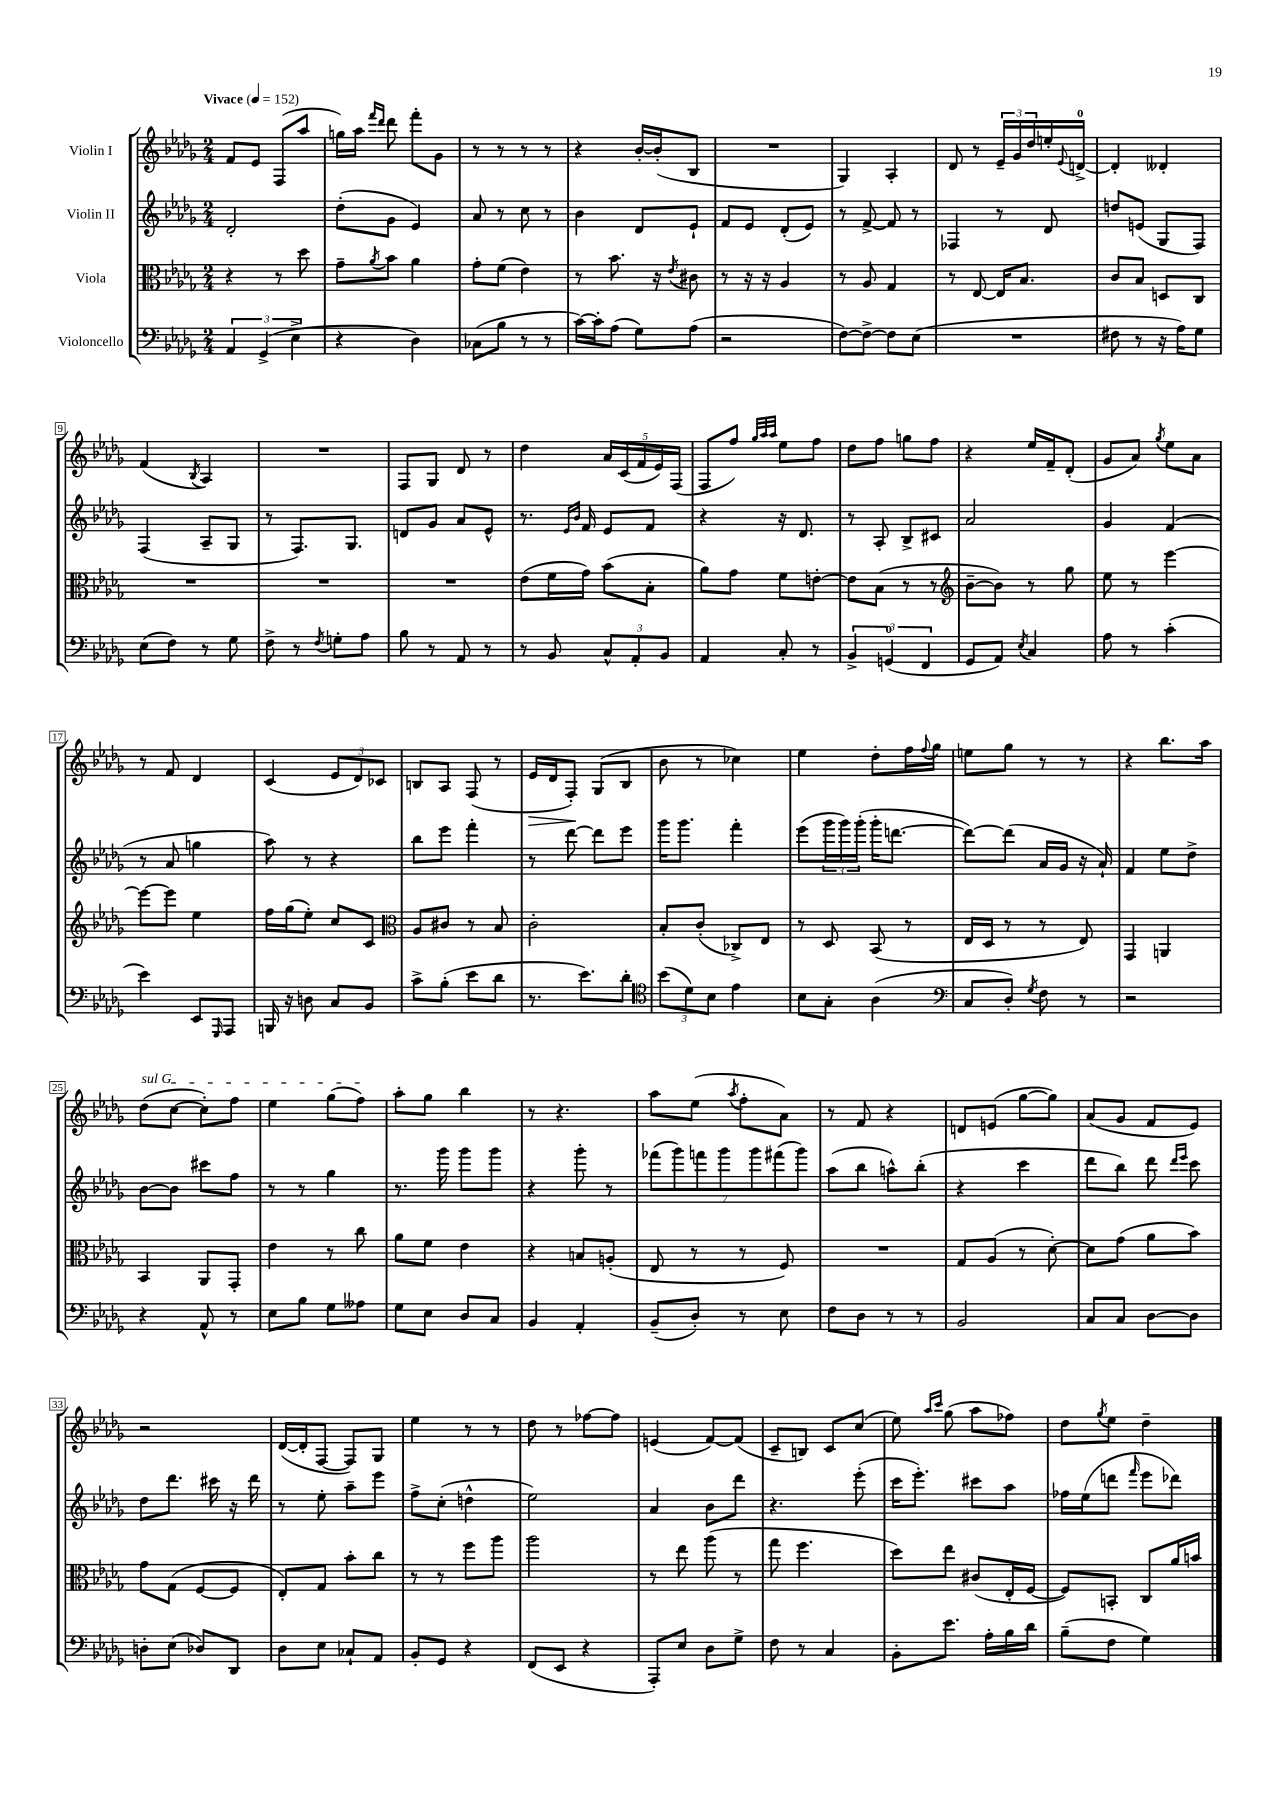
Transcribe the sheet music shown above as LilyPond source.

<<
\new StaffGroup <<
\new Staff = "s0" \with { instrumentName = "Violin I" } {
    \clef treble \key des \major \numericTimeSignature \time 2/4 \tempo "Vivace" 4 = 152
    f'8 ees'8 f8( aes''8 |
    g''16) aes''16 \grace { f'''16 des'''16 } des'''8 f'''8-. ges'8 |
    r8 r8 r8 r8 |
    r4 bes'16~-. bes'16-.( bes8 |
    R2 |
    ges4) aes4-. |
    des'8 r8 \tuplet 3/2 { ees'16-- ges'16 des''16 } e''16-. \appoggiatura { ees'8 } d'16-0~-> |
    d'4-. deses'4-. |
    f'4( \acciaccatura { bes8 } aes4) |
    R2 |
    f8 ges8 des'8 r8 |
    des''4 \tuplet 5/4 { aes'16 c'16( f'16 ees'16) f16( } |
    f8 f''8) \grace { ges''32 aes''32 aes''32 } ees''8 f''8 |
    des''8 f''8 g''8 f''8 |
    r4 ees''16 f'16-- des'8-.( |
    ges'8 aes'8) \acciaccatura { ges''8 } ees''8 aes'8 |
    r8 f'8 des'4 |
    c'4( \tuplet 3/2 { ees'8 des'8) ces'8 } |
    b8 aes8 f8( r8 |
    ees'16\> des'16 f8-.\!) ges8( bes8 |
    bes'8 r8 ces''4) |
    ees''4 des''8-. f''16 \appoggiatura { f''8 } ges''16 |
    e''8 ges''8 r8 r8 |
    r4 bes''8. aes''16 |
    \once \override TextSpanner.bound-details.left.text = \markup { \italic "sul G" } des''8\startTextSpan( c''8~ c''8-.) f''8 |
    ees''4 ges''8( f''8\stopTextSpan) |
    aes''8-. ges''8 bes''4 |
    r8 r4. |
    aes''8 ees''8( \acciaccatura { aes''8 } f''8-. aes'8) |
    r8 f'8 r4 |
    d'8 e'8( ges''8~ ges''8) |
    aes'8( ges'8 f'8 ees'8) |
    r2 |
    des'16~( des'16-. f8~ f8) ges8 |
    ees''4 r8 r8 |
    des''8 r8 fes''8~ fes''8 |
    e'4( f'8~) f'8( |
    c'8-- b8) c'8 c''8( |
    ees''8) \grace { aes''16 c'''16 } ges''8( aes''8 fes''8) |
    des''8 \acciaccatura { ges''8 } ees''8 des''4-- \bar "|." |
}
\new Staff = "s1" \with { instrumentName = "Violin II" } {
    \clef treble \key des \major \numericTimeSignature \time 2/4
    des'2-. |
    des''8-.( ges'8 ees'4) |
    aes'8 r8 c''8 r8 |
    bes'4 des'8 ees'8-! |
    f'8 ees'8 des'8-.( ees'8) |
    r8 f'8~-> f'8 r8 |
    fes4 r8 des'8 |
    d''8 e'8( ges8 f8) |
    f4( aes8-- ges8 |
    r8 f8.) ges8. |
    d'8 ges'8 aes'8 ees'8-^ |
    r8. \grace { ees'16 bes'16 } f'16 ees'8 f'8 |
    r4 r16 des'8. |
    r8 aes8-. bes8-> cis'8 |
    aes'2 |
    ges'4 f'4( |
    r8 aes'8 g''4 |
    aes''8) r8 r4 |
    bes''8 ees'''8 f'''4-. |
    r8 des'''8~ des'''8 ees'''8 |
    ges'''16 ges'''8. f'''4-. |
    ees'''8( \tuplet 3/2 { ges'''16 ges'''16) ges'''16-.( } ges'''16-. d'''8.~ |
    d'''8~) d'''8( aes'16 ges'16 r16 aes'16-!) |
    f'4 ees''8 des''8-> |
    bes'8~ bes'8 cis'''8 f''8 |
    r8 r8 ges''4 |
    r8. ges'''16 ges'''8 ges'''8 |
    r4 ges'''8-. r8 |
    \tuplet 7/4 { fes'''8( ges'''8) f'''8 ges'''8 ges'''8 fis'''8( ges'''8) } |
    aes''8( bes''8 a''8-^) bes''8-.( |
    r4 c'''4 |
    des'''8 bes''8) des'''8 \grace { des'''16 ees'''16 } c'''8 |
    des''8 des'''8. cis'''16 r16 des'''16 |
    r8 ees''8-. aes''8-- ees'''8 |
    f''8-> c''8-.( d''4-^ |
    ees''2) |
    aes'4 bes'8 des'''8 |
    r4. ees'''8-.( |
    c'''16 ees'''8.-.) cis'''8 aes''8 |
    fes''16 ees''16( d'''8 \grace { f'''16 } ees'''8 des'''8) \bar "|." |
}
\new Staff = "s2" \with { instrumentName = "Viola" } {
    \clef alto \key des \major \numericTimeSignature \time 2/4
    r4 r8 des''8 |
    ges'8-- \acciaccatura { aes'8 } bes'8 aes'4 |
    ges'8-. f'8( ees'4) |
    r8 bes'8. r16 \acciaccatura { ees'8 } cis'8 |
    r8 r16 r16 aes4 |
    r8 aes8 ges4 |
    r8 ees8~ ees16 bes8. |
    c'8 bes8 d8 c8 |
    R2 |
    R2 |
    R2 |
    ees'8( f'16 ges'16) bes'8( bes8-. |
    aes'8) ges'8 f'8 e'8~-. |
    e'8 bes8( r8 r8 |
    \clef treble bes'8~-- bes'8) r8 ges''8 |
    ees''8 r8 ees'''4~ |
    ees'''8~ ees'''8 ees''4 |
    f''16 ges''16( ees''8-.) c''8 c'8 |
    \clef alto aes8 cis'8 r8 bes8 |
    c'2-. |
    bes8-. c'8-.( ces8->) ees8 |
    r8 des8 bes,8( r8 |
    ees16 des16 r8 r8 ees8) |
    ges,4 a,4 |
    bes,4 aes,8 ges,8-. |
    ees'4 r8 c''8 |
    aes'8 f'8 ees'4 |
    r4 b8 a8-.( |
    ees8 r8 r8 f8) |
    R2 |
    ges8 aes8( r8 des'8~-.) |
    des'8 ges'8( aes'8 bes'8) |
    ges'8 ges8( f8~ f8 |
    ees8-.) ges8 bes'8-. c''8 |
    r8 r8 f''8 aes''8 |
    aes''2 |
    r8 ees''8 aes''8( r8 |
    ges''8 f''4. |
    des''8) ees''8 cis'8( ees16-. f16~ |
    f8) b,8-. c8 aes'16 b'16 \bar "|." |
}
\new Staff = "s3" \with { instrumentName = "Violoncello" } {
    \clef bass \key des \major \numericTimeSignature \time 2/4
    \tuplet 3/2 { aes,4 ges,4->( ees4-> } |
    r4 des4) |
    ces8( bes8 r8 r8 |
    c'16~) c'16-. aes8( ges8) aes8( |
    r2 |
    f8~) f8~-> f8 ees8( |
    R2 |
    fis8 r8 r16 aes16) ges8 |
    ees8( f8) r8 ges8 |
    f8-> r8 \acciaccatura { f8 } g8-. aes8 |
    bes8 r8 aes,8 r8 |
    r8 bes,8 \tuplet 3/2 { c8-^ aes,8-. bes,8 } |
    aes,4 c8-. r8 |
    \tuplet 3/2 { bes,4-> g,4-0( f,4 } |
    ges,8 aes,8) \acciaccatura { ees8 } c4 |
    aes8 r8 c'4-.( |
    ees'4) ees,8 \grace { ges,,16 } aes,,8 |
    b,,16 r16 d8 c8 bes,8 |
    c'8-> bes8-.( ees'8 des'8 |
    r8. ees'8.) des'8-. |
    \clef tenor \tuplet 3/2 { bes'8( des'8) bes8 } ees'4 |
    bes8 ges8-. aes4( |
    \clef bass c8 des8-.) \acciaccatura { ges8 } f8 r8 |
    r2 |
    r4 aes,8-^ r8 |
    ees8 bes8 ges8 aeses8 |
    ges8 ees8 des8 c8 |
    bes,4 aes,4-. |
    bes,8--( des8-.) r8 ees8 |
    f8 des8 r8 r8 |
    bes,2 |
    c8 c8 des8~ des8 |
    d8-. ees8( des8) des,8 |
    des8 ees8 ces8-! aes,8 |
    bes,8-. ges,8 r4 |
    f,8( ees,8 r4 |
    aes,,8-.) ees8 des8 ges8-> |
    f8 r8 c4 |
    bes,8-. ees'8. aes16-. bes16 des'16 |
    bes8--( f8 ges4) \bar "|." |
}
>>
>>
\layout { \context { \Score \override BarNumber.stencil = #(make-stencil-boxer 0.1 0.3 ly:text-interface::print) } }
